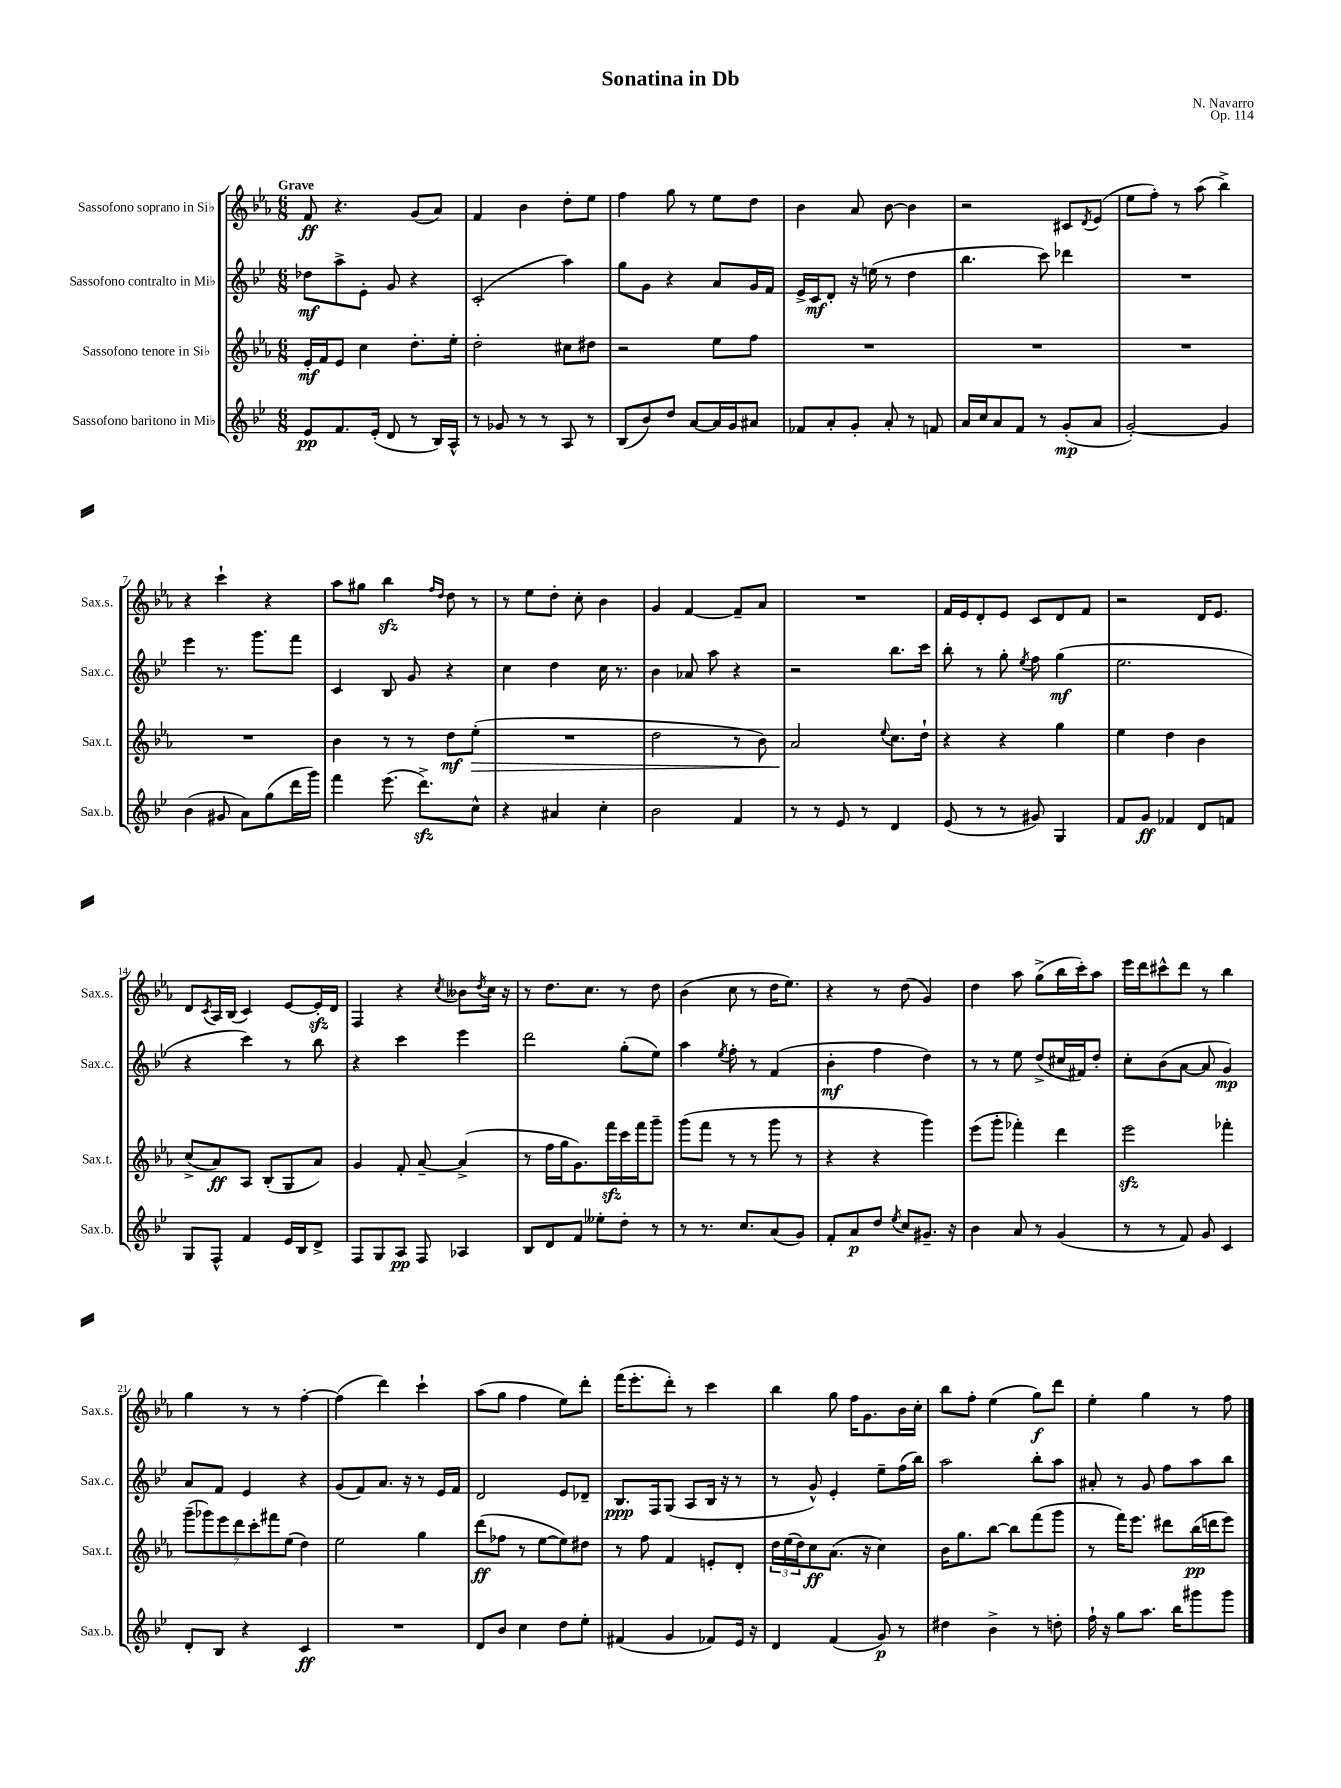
\header { title = "Sonatina in Db" composer = "N. Navarro" opus = "Op. 114" }
<<
\new StaffGroup <<
\new Staff = "s0" \with { instrumentName = "Sassofono soprano in Sib" shortInstrumentName = "Sax.s." } {
    \clef treble \key ees \major \numericTimeSignature \time 6/8 \tempo "Grave"
    f'8\ff r4. g'8( aes'8) |
    f'4 bes'4 d''8-. ees''8 |
    f''4 g''8 r8 ees''8 d''8 |
    bes'4 aes'8 bes'8~ bes'4 |
    r2 cis'8 \acciaccatura { d'8 } ees'8( |
    ees''8 f''8-.) r8 aes''8( bes''4->) |
    r4 c'''4-! r4 |
    aes''8 gis''8 bes''4\sfz \grace { f''16 d''16 } d''8 r8 |
    r8 ees''8 d''8-. c''8-. bes'4 |
    g'4 f'4~ f'8-- aes'8 |
    R2. |
    f'16 ees'16 d'8-. ees'8 c'8 d'8 f'8 |
    r2 d'16 ees'8. |
    d'8 \acciaccatura { c'8 } aes16 bes16( c'4) ees'8~ ees'16-.\sfz d'16 |
    f4 r4 \acciaccatura { c''8 } beses'8 \acciaccatura { d''8 } c''16 r16 |
    r8 d''8. c''8. r8 d''8 |
    bes'4( c''8 r8 d''16 ees''8.) |
    r4 r8 d''8( g'4) |
    d''4 aes''8 g''8->( bes''16 c'''16-.) aes''8 |
    ees'''16 d'''16 cis'''8-^ d'''8 r8 bes''4 |
    g''4 r8 r8 f''4~-. |
    f''4( d'''4) c'''4-! |
    aes''8( g''8 f''4 ees''8) d'''8-. |
    f'''16( ees'''8.-. d'''8-.) r8 c'''4 |
    bes''4 g''8 f''16 g'8. bes'16 c''16-. |
    bes''8 f''8-. ees''4( g''8\f) d'''8 |
    ees''4-. g''4 r8 f''8 \bar "|." |
}
\new Staff = "s1" \with { instrumentName = "Sassofono contralto in Mib" shortInstrumentName = "Sax.c." } {
    \clef treble \key bes \major \numericTimeSignature \time 6/8
    des''8\mf a''8-> ees'8-. g'8 r4 |
    c'2-.( a''4) |
    g''8 g'8 r4 a'8 g'16 f'16 |
    ees'16-> c'16\mf d'8-. r16 e''16( r8 d''4 |
    bes''4. c'''8) des'''4 |
    R2. |
    ees'''4 r8. g'''8. f'''8 |
    c'4 bes8 g'8 r4 |
    c''4 d''4 c''16 r8. |
    bes'4 aes'8 a''8 r4 |
    r2 bes''8. c'''16 |
    bes''8-. r8 g''8-. \acciaccatura { ees''8 } f''8 g''4\mf( |
    ees''2. |
    r4 c'''4) r8 bes''8 |
    r4 c'''4 ees'''4 |
    d'''2 g''8-.( ees''8) |
    a''4 \acciaccatura { ees''8 } f''8-. r8 f'4( |
    bes'4-.\mf f''4 d''4) |
    r8 r8 ees''8 d''8->( cis''16 fis'16) d''8-. |
    c''8-. bes'8( a'8~ a'8 g'4\mp) |
    a'8 f'8 ees'4 r4 |
    g'8( f'8) a'8. r16 r8 ees'16 f'16 |
    d'2 ees'8 des'8-- |
    bes8.\ppp f16 g8( a8 bes16 r16 r8 |
    r8 g'8-^) ees'4-. ees''8-- f''16( bes''16) |
    a''2 bes''8-. a''8 |
    ais'8-. r8 g'8 f''8 a''8 bes''8 \bar "|." |
}
\new Staff = "s2" \with { instrumentName = "Sassofono tenore in Sib" shortInstrumentName = "Sax.t." } {
    \clef treble \key ees \major \numericTimeSignature \time 6/8
    ees'16-.\mf f'16 ees'8 c''4 d''8.-. ees''16-. |
    d''2-. cis''8 dis''8 |
    r2 ees''8 f''8 |
    R2. |
    R2. |
    R2. |
    R2. |
    bes'4 r8 r8 d''8\mf ees''8-.\>( |
    R2. |
    d''2 r8 bes'8) |
    aes'2\! \appoggiatura { ees''8 } c''8. d''16-! |
    r4 r4 g''4 |
    ees''4 d''4 bes'4 |
    c''8->( aes'8\ff) aes8 bes8-.( g8 aes'8) |
    g'4 f'8-. aes'8~-- aes'4->( |
    r8 f''16 g''16 g'8.) f'''16\sfz c'''16 f'''16 g'''8-- |
    g'''8( f'''8 r8 r8 g'''8 r8 |
    r4 r4 g'''4) |
    ees'''8( g'''8-. fes'''4-.) d'''4 |
    ees'''2\sfz fes'''4-. |
    \tuplet 7/4 { g'''8--( ges'''8) ees'''8 d'''8 c'''8-. fis'''8 ees''8( } d''4) |
    ees''2 g''4 |
    d'''8\ff( fes''8 r8 ees''8~ ees''8) dis''8 |
    r8 f''8 f'4 e'8-. d'8-. |
    \tuplet 3/2 { d''16 ees''16( d''16) } c''8\ff aes'8.( r16 c''4) |
    bes'16 g''8. bes''8~ bes''8 f'''8( g'''8 |
    r8 f'''16) ees'''8. dis'''8 bes''16\pp( d'''16 ees'''8) \bar "|." |
}
\new Staff = "s3" \with { instrumentName = "Sassofono baritono in Mib" shortInstrumentName = "Sax.b." } {
    \clef treble \key bes \major \numericTimeSignature \time 6/8
    ees'8\pp f'8. ees'16-.( d'8 r8 bes16) a16-^ |
    r8 ges'8 r8 r8 a8 r8 |
    bes8( bes'8) d''8 a'8~ a'16 g'16 ais'8 |
    fes'8 a'8-. g'8-. a'8-. r8 f'8 |
    a'16 c''16 a'8 f'8 r8 g'8-.\mp( a'8 |
    g'2~-.) g'4 |
    bes'4( gis'8 a'8) g''8( d'''16 g'''16) |
    f'''4 ees'''8.( d'''8.->\sfz) c''8-^ |
    r4 ais'4 c''4-. |
    bes'2 f'4 |
    r8 r8 ees'8 r8 d'4 |
    ees'8( r8 r8 gis'8) g4 |
    f'8 g'8\ff fes'4 d'8 f'8 |
    g8 f8-^ f'4 ees'16 bes16 d'8-> |
    f8 g8 a8\pp f8 aes4 |
    bes8 d'8 f'8 eeses''8-. d''8-. r8 |
    r8 r8. c''8. a'8( g'8) |
    f'8-. a'8\p d''8 \acciaccatura { ees''8 } c''8 gis'8.-- r16 |
    bes'4 a'8 r8 g'4( |
    r8 r8 f'8) g'8 c'4 |
    d'8-. bes8 r4 c'4\ff |
    R2. |
    d'8 bes'8 c''4 d''8 ees''8-. |
    fis'4( g'4 fes'8) ees'16 r16 |
    d'4 f'4( g'8\p) r8 |
    dis''4 bes'4-> r8 d''8-. |
    f''16-! r16 g''8 a''8. bes''16 gis'''8 gis'''8 \bar "|." |
}
>>
>>
